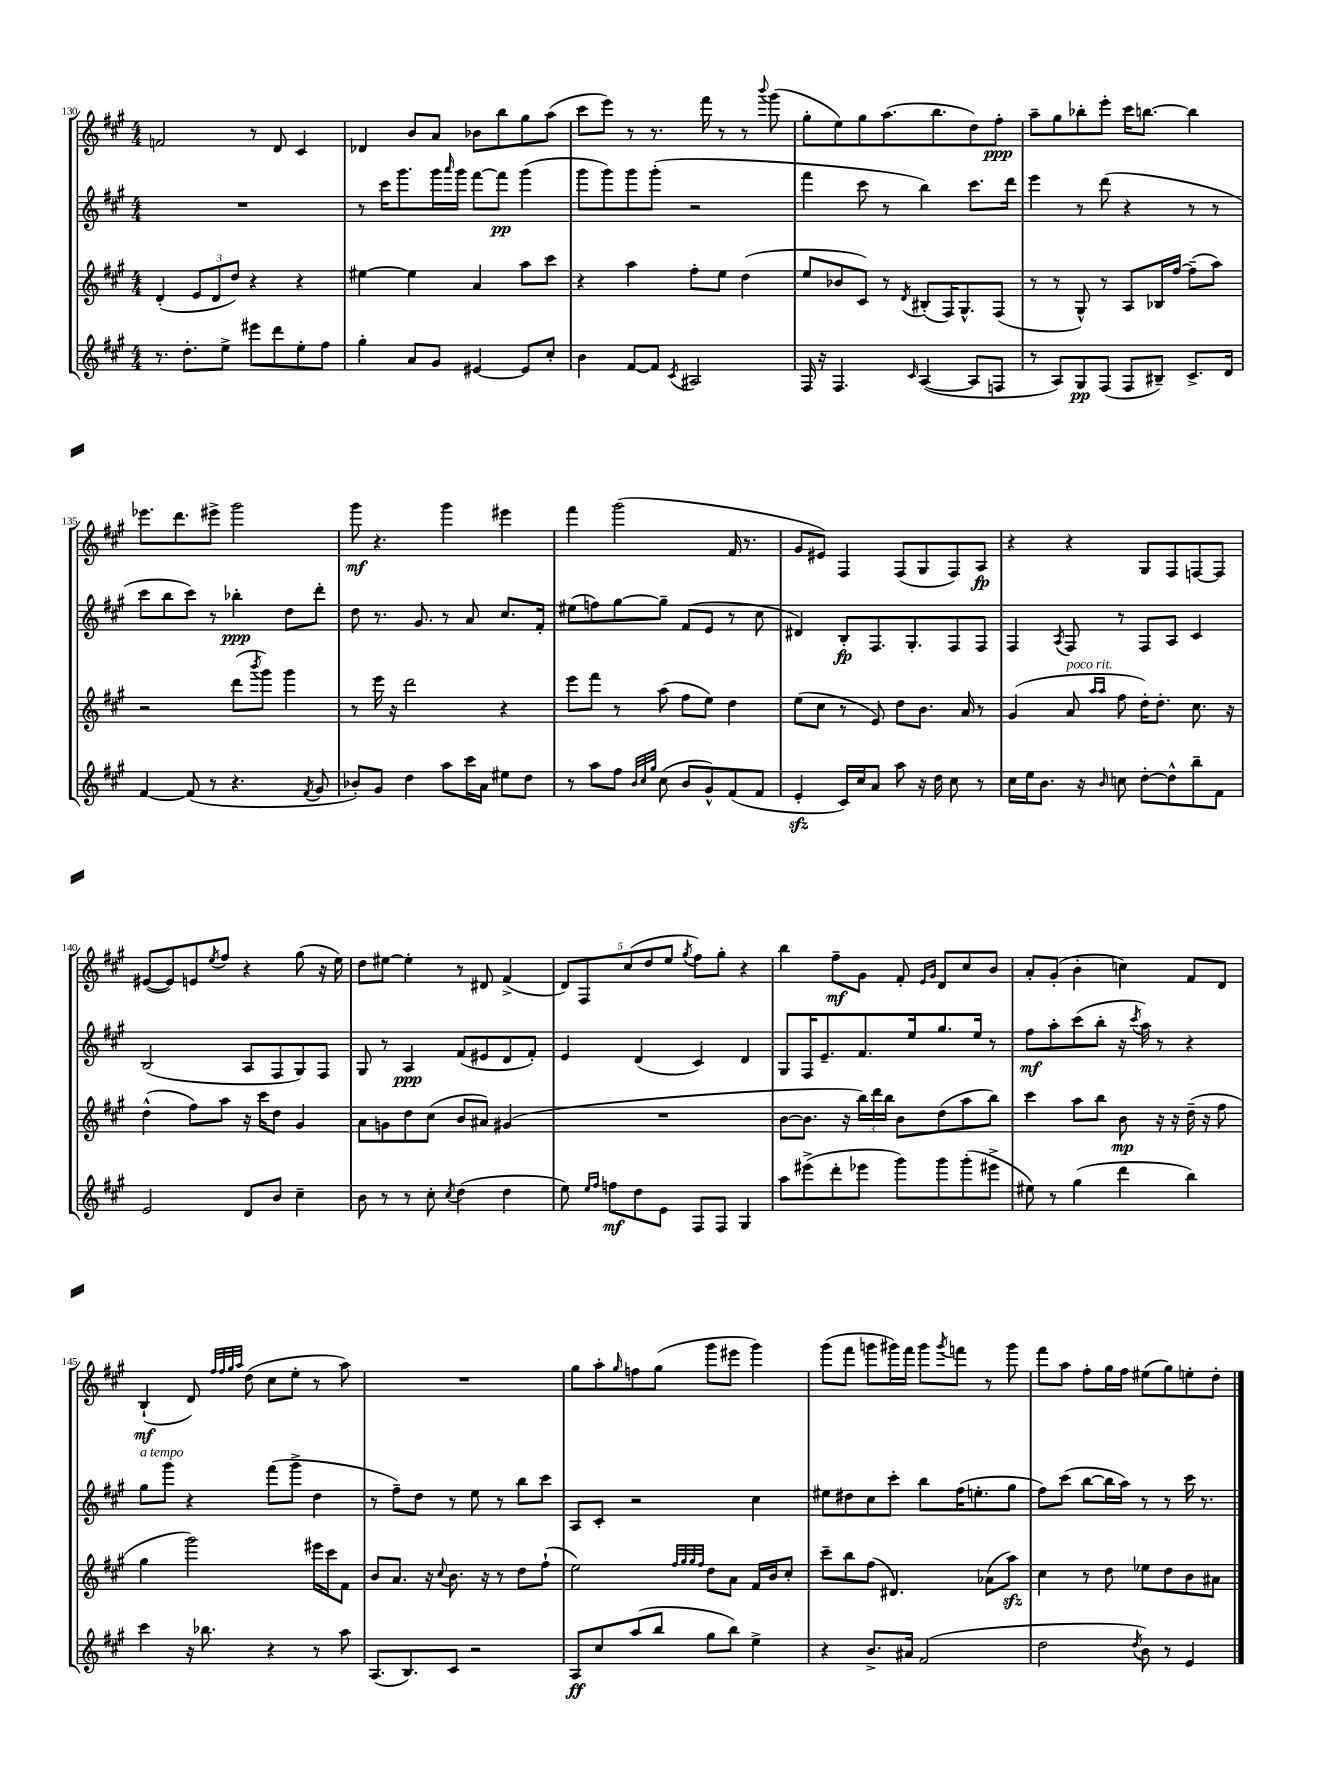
<<
\new StaffGroup <<
\new Staff = "s0" {
    \clef treble \key a \major \numericTimeSignature \time 4/4
    f'2 r8 d'8 cis'4 |
    des'4 b'8 a'8 bes'8 b''8 gis''8 a''8( |
    cis'''8 e'''8) r8 r8. fis'''16 r8 r8 \appoggiatura { b'''8 } gis'''8( |
    gis''8-. e''8) gis''8 a''8.( b''8. d''8) fis''8-.\ppp |
    a''8-- gis''8 bes''8-. e'''8-. cis'''16 b''8.~ b''4 |
    ees'''8. d'''8. eis'''8-> gis'''2 |
    gis'''8\mf r4. gis'''4 eis'''4 |
    fis'''4 gis'''2( fis'16 r8. |
    gis'8 eis'8) fis4 fis8( gis8 fis8) a8\fp |
    r4 r4 gis8 fis8 f8~ f8 |
    eis'8~( eis'8) e'8 \acciaccatura { e''8 } fis''8 r4 gis''8( r16 e''16) |
    d''8 eis''8~ eis''4-. r8 dis'8 fis'4->( |
    \tuplet 5/4 { d'8) fis8 cis''8( d''8 e''8 } \acciaccatura { gis''8 } fis''8) gis''8-. r4 |
    b''4 fis''8--\mf gis'8 fis'8-. \grace { e'16 gis'16 } d'8 cis''8 b'8 |
    a'8-. gis'8-.( b'4-. c''4) fis'8 d'8 |
    b4-!\mf( d'8) \grace { fis''32 fis''32 gis''32 a''32 } d''8( cis''8 e''8-. r8 a''8) |
    R1 |
    gis''8 a''8-. \grace { gis''16 } f''8 gis''8( gis'''8 eis'''8 gis'''4) |
    gis'''8( fis'''8 g'''8 gis'''16) fis'''16 gis'''8 \acciaccatura { gis'''8 } f'''8 r8 gis'''8 |
    fis'''8 a''8 fis''8-. gis''16 fis''16 eis''8( gis''8) e''8-. d''8-. \bar "|." |
}
\new Staff = "s1" {
    \clef treble \key a \major \numericTimeSignature \time 4/4
    R1 |
    r8 cis'''16 gis'''8. gis'''16 \grace { a'''16 } gis'''16 fis'''8~ fis'''8\pp gis'''4( |
    gis'''8 gis'''8) gis'''8 gis'''8-.( r2 |
    fis'''4 cis'''8 r8 b''4) cis'''8. d'''16 |
    e'''4 r8 d'''8( r4 r8 r8 |
    cis'''8 b''8 cis'''8) r8 bes''4-.\ppp d''8 d'''8-. |
    d''8 r8. gis'8. r8 a'8 cis''8. fis'16-. |
    eis''8( f''8) gis''8~ gis''8-- fis'8( e'8 r8 cis''8 |
    dis'4) b8-.\fp fis8. gis8.-. fis8 fis8 |
    fis4 \acciaccatura { a8 } fis8 r8 fis8 a8 cis'4 |
    b2( a8 fis8 gis8) fis8 |
    gis8 r8 a4\ppp fis'8( eis'8 d'8 fis'8-.) |
    e'4 d'4( cis'4) d'4 |
    gis8 fis16 e'8.-- fis'8. e''16 gis''8. e''16 r8 |
    fis''8\mf a''8-. cis'''8( b''8-. r16 \acciaccatura { cis'''8 } a''16) r8 r4 |
    gis''8^\markup { \italic "a tempo" } gis'''8 r4 fis'''8( gis'''8-> d''4 |
    r8 fis''8--) d''8 r8 e''8 r8 b''8 cis'''8 |
    a8 cis'8-. r2 cis''4 |
    eis''8 dis''8 cis''8 cis'''8-. b''8 fis''16( e''8.-. gis''8 |
    fis''8) cis'''8( b''8~ b''16 a''16) r8 r8 cis'''16 r8. \bar "|." |
}
\new Staff = "s2" {
    \clef treble \key a \major \numericTimeSignature \time 4/4
    d'4-.( \tuplet 3/2 { e'8 d'8 d''8) } r4 r4 |
    eis''4~ eis''4 a'4 a''8 cis'''8 |
    r4 a''4 fis''8-. e''8 d''4( |
    e''8 bes'8 cis'8) r8 \acciaccatura { d'8 } bis8-.( fis16) gis8.-^ fis8( |
    r8 r8 gis8-^) r8 a8 bes16 fis''16~ fis''8--( a''8) |
    r2 d'''8( \acciaccatura { b'''8 } gis'''8) gis'''4 |
    r8 e'''16 r16 d'''2 r4 |
    e'''8 fis'''8 r8 a''8( fis''8 e''8) d''4 |
    e''8( cis''8 r8 e'8) d''8 b'8. a'16 r8 |
    gis'4( a'8^\markup { \italic "poco rit." } \grace { a''16 a''16 } fis''8 d''16-.) d''8.-. cis''8. r16 |
    d''4-^( fis''8) a''8 r16 cis'''16 d''8 gis'4 |
    a'8 g'8 d''8 cis''8( b'8 ais'8) gis'4( |
    R1 |
    b'8~ b'8. r16 \tuplet 3/2 { b''16) d'''16 b''16 } b'8 d''8( a''8 b''8) |
    cis'''4 a''8 b''8 b'8\mp r16 r16 d''16--( r16 fis''8 |
    gis''4 gis'''2) eis'''16 cis'''16 fis'8 |
    b'8 a'8. r16 \appoggiatura { cis''8 } b'8. r16 r8 d''8 fis''8-!( |
    e''2) \grace { fis''32 gis''32 gis''32 fis''32 } d''8 a'8 fis'16 b'16 cis''8-. |
    cis'''8-- b''8 fis''8( dis'4.) aes'8( a''8\sfz) |
    cis''4 r8 d''8 ees''8 d''8 b'8 ais'8 \bar "|." |
}
\new Staff = "s3" {
    \clef treble \key a \major \numericTimeSignature \time 4/4
    r8. d''8.-. e''8-> eis'''8 d'''8 e''8-. fis''8 |
    gis''4-. a'8 gis'8 eis'4~ eis'8 cis''8-. |
    b'4 fis'8~ fis'8 \acciaccatura { cis'8 } ais2 |
    fis16 r16 fis4. \grace { cis'16 } a4~( a8 f8 |
    r8 a8) gis8\pp fis8( fis8 bis8--) cis'8.-> d'16 |
    fis'4~ fis'8( r8 r4. \acciaccatura { fis'8 } gis'8 |
    bes'8-.) gis'8 d''4 a''8 cis'''16 a'16 eis''8 d''8 |
    r8 a''8 fis''8 \grace { b'32 cis''32 gis''32 } cis''8( b'8 gis'8-^) fis'8( fis'8 |
    e'4-.\sfz cis'16) cis''16 a'8 a''8 r16 d''16 cis''8 r8 |
    cis''16 e''16 b'8. r16 \grace { b'16 } c''8 d''8~-. d''8-^ b''8-- fis'8 |
    e'2 d'8 b'8 cis''4-- |
    b'8 r8 r8 cis''8-. \acciaccatura { cis''8 } d''4( d''4 |
    e''8) \grace { e''16 fis''16 } f''8\mf d''8 e'8 fis8 fis8 gis4 |
    a''8 eis'''8->( d'''8-. ees'''8 gis'''8) gis'''8 gis'''8-.( eis'''8-> |
    eis''8) r8 gis''4( d'''4 b''4) |
    cis'''4 r16 bes''8. r4 r8 a''8 |
    a8.( b8.) cis'8 r2 |
    a8\ff cis''8 a''8( b''8 gis''8 b''8) e''4-> |
    r4 b'8.-> ais'16 fis'2( |
    d''2 \acciaccatura { d''8 } b'8) r8 e'4 \bar "|." |
}
>>
>>
\layout { \context { \Score currentBarNumber = #130 } }
